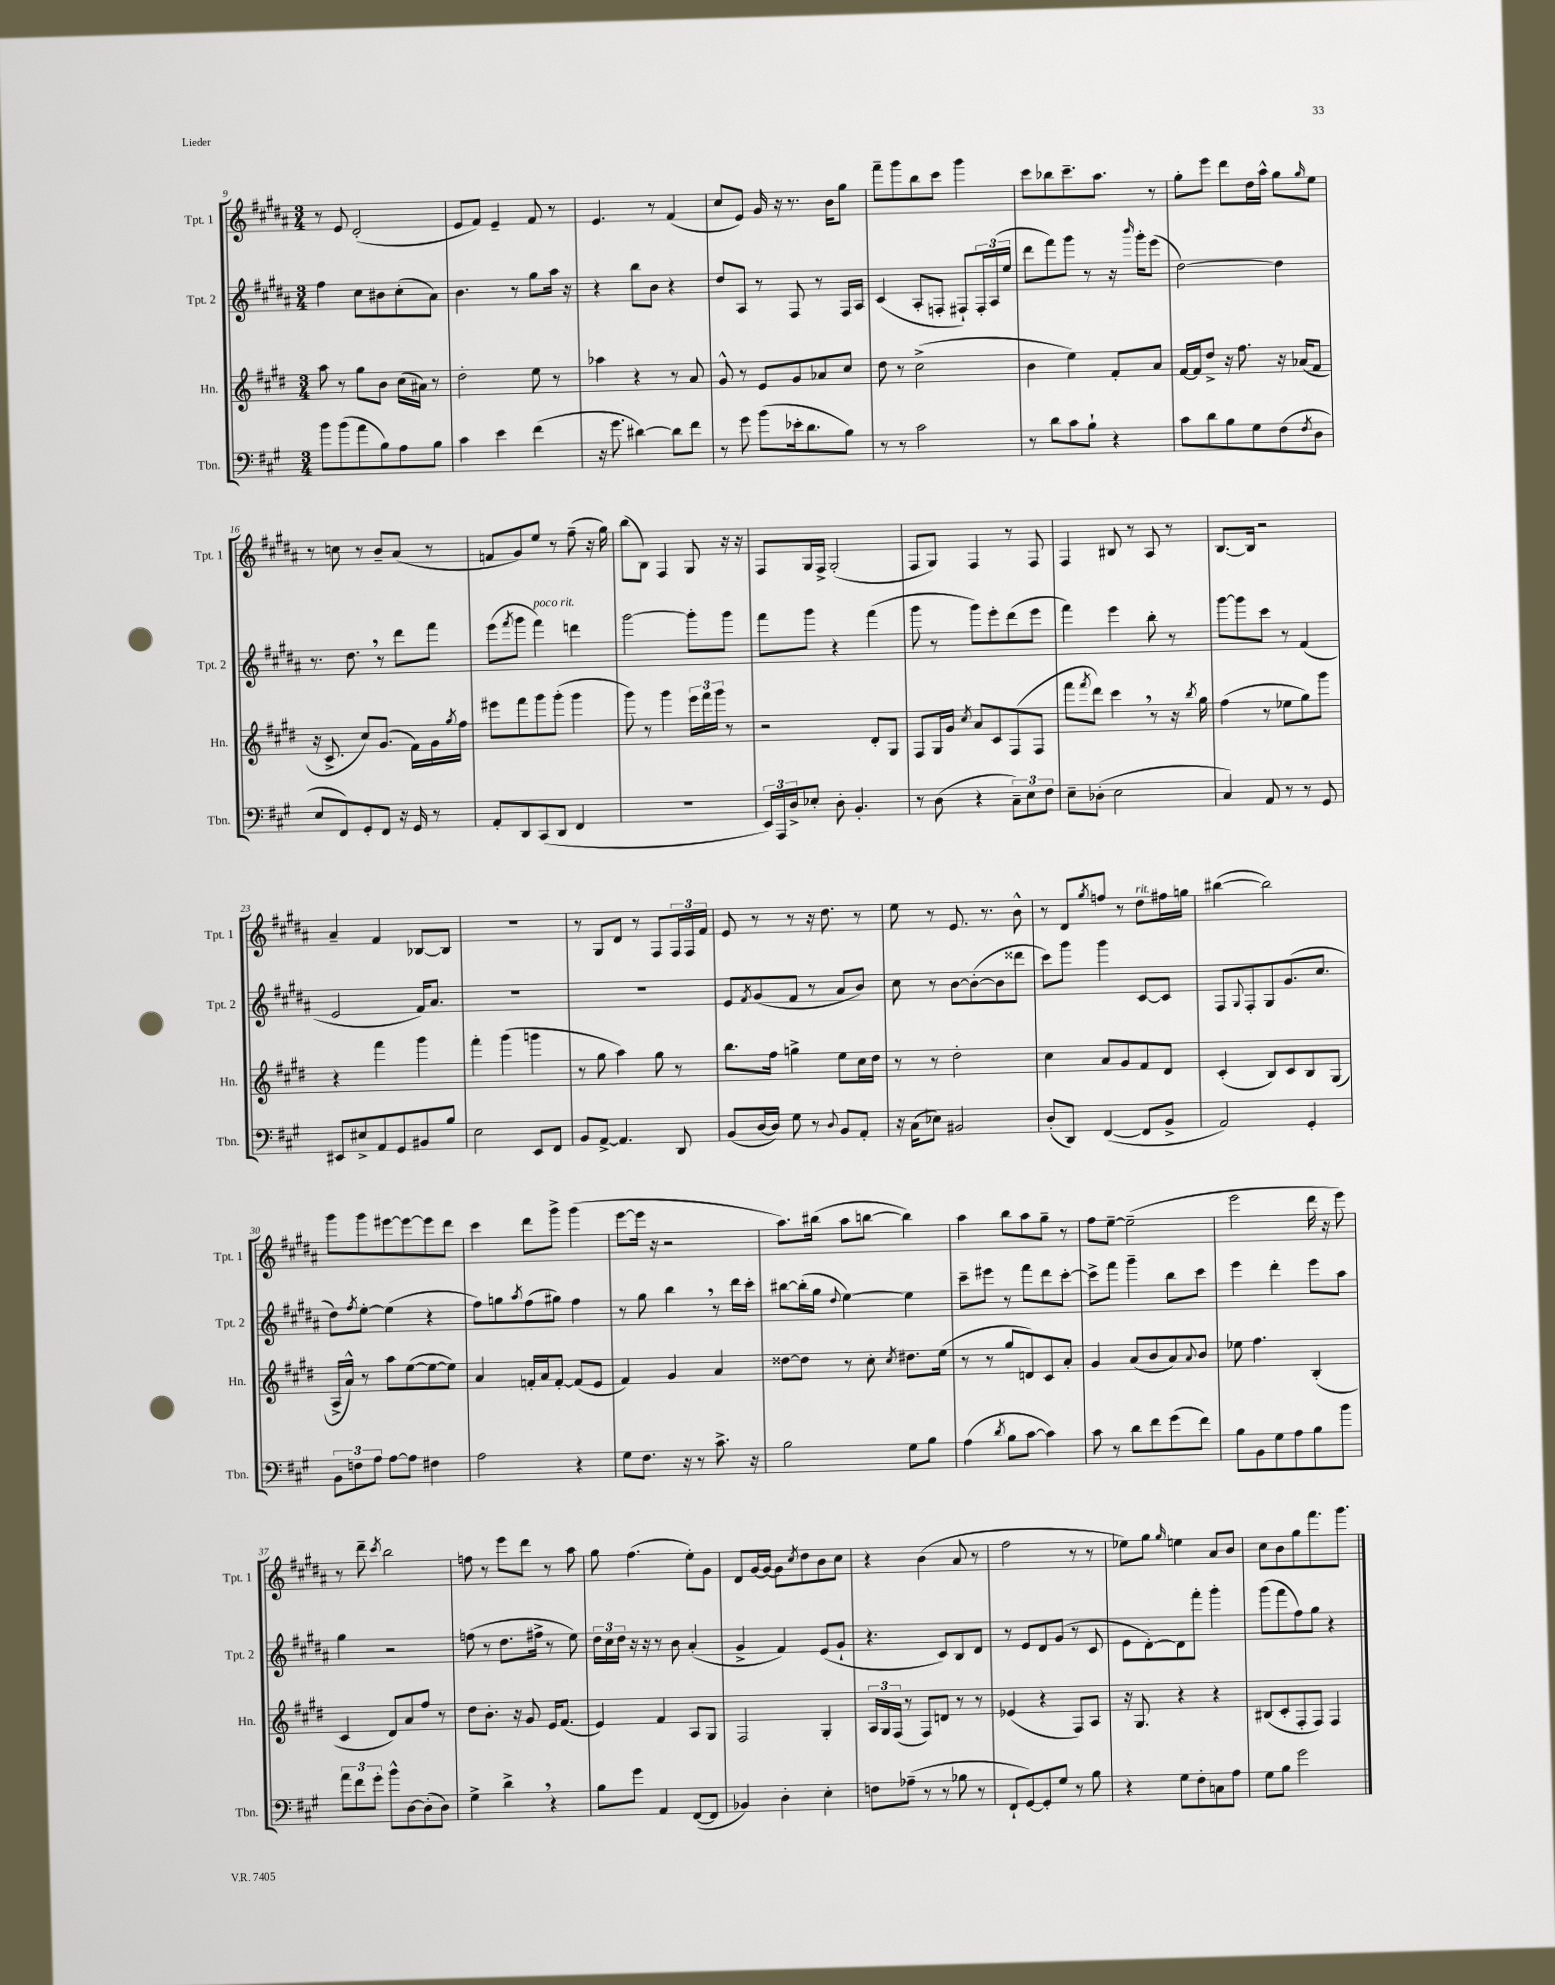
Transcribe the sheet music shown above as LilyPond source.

<<
\new StaffGroup <<
\new Staff = "s0" \with { instrumentName = "Tpt. 1" shortInstrumentName = "Tpt. 1" } {
    \clef treble \key b \major \numericTimeSignature \time 3/4
    r8 e'8 dis'2-.( |
    e'8 fis'8) e'4-- fis'8 r8 |
    e'4. r8 fis'4( |
    cis''8 e'8) gis'16 r16 r8. b'16 gis''8 |
    fis'''8-- gis'''8 b''8 cis'''8 gis'''4 |
    cis'''8 bes''8 cis'''8.-- ais''8. r8 |
    gis''8-. e'''8 dis'''8 dis''16 ais''16-^ gis''8 \grace { gis''16 } e''8 |
    r8 c''8 r8 b'8-- ais'8( r8 |
    f'8 gis'8) e''8 r8 fis''8--( r16 gis''16) |
    b''8( b8) fis4 gis8 r16 r16 |
    fis8 gis16 fis16-> gis2-.( |
    fis8 gis8) fis4 r8 fis8 |
    fis4 bis8 r8 ais8 r8 |
    b8.~ b16 r2 |
    ais'4-- fis'4 bes8~ bes8 |
    R2. |
    r8 gis8 dis'8 r8 fis8 \tuplet 3/2 { fis16 fis16 fis'16 } |
    e'8 r8 r8 r16 dis''8. r8 |
    e''8 r8 e'8. r8. b'8-^ |
    r8 dis'8 \acciaccatura { gis''8 } f''8 r8 dis''8^\markup { \italic "rit." } fis''16 g''16 |
    bis''4~( bis''2) |
    gis'''8 gis'''8 eis'''8~ eis'''8~ eis'''8 dis'''8 |
    cis'''4 dis'''8 gis'''8-> gis'''4( |
    e'''8~ e'''16 r16 r2 |
    ais''8.) bis''16( ais''8 b''8~ b''4) |
    ais''4 b''8 ais''8 gis''8-- r8 |
    fis''8 e''8~-- e''2--( |
    e'''2 dis'''16 r16 e'''8) |
    r8 dis'''8-- \acciaccatura { cis'''8 } b''2 |
    f''8 r8 e'''8 dis'''8 r8 ais''8 |
    gis''8 fis''4.( e''8-.) gis'8 |
    dis'8 gis'16~ gis'16~ gis'8 \acciaccatura { cis''8 } dis''8 b'8 cis''8 |
    r4 b'4( ais'8 r8 |
    fis''2 r8 r8 |
    ees''8) gis''8 \grace { gis''16 } e''4 ais'8 b'8 |
    cis''8 b'8 gis''8 fis'''8. gis'''8. \bar "|." |
}
\new Staff = "s1" \with { instrumentName = "Tpt. 2" shortInstrumentName = "Tpt. 2" } {
    \clef treble \key b \major \numericTimeSignature \time 3/4
    fis''4 cis''8 bis'8 cis''8-.( ais'8) |
    b'4. r8 gis''8 ais''16 r16 |
    r4 b''8 b'8 r4 |
    dis''8 ais8 r8 fis8 r8 fis16 ais16 |
    cis'4( ais8-. f8-. fis8-!) \tuplet 3/2 { fis16-. ais16( e''16 } |
    dis'''8 fis'''8) gis'''8 r8 r16 \grace { b'''16 } gis'''16-. e'''8( |
    dis''2~) dis''4 |
    r8. dis''8. \breathe r8 dis'''8 fis'''8 |
    e'''8( \acciaccatura { fis'''8 } gis'''8 fis'''4^\markup { \italic "poco rit." }) d'''4 |
    gis'''2~ gis'''8-. gis'''8 |
    fis'''8 gis'''8 r4 fis'''4( |
    gis'''8 r8 gis'''8) e'''8-. dis'''8( e'''8 |
    fis'''4) e'''4 b''8-. r8 |
    gis'''8~ gis'''8 cis'''8 r8 fis'4( |
    e'2 fis'16) ais'8. |
    R2. |
    R2. |
    e'8 \acciaccatura { fis'8 } gis'8( fis'8 r8 ais'8 b'8) |
    cis''8 r8 b'8~ b'8~-.( b'8 disis'''8 |
    cis'''8) gis'''8 gis'''4 cis'8~ cis'8 |
    fis8 \appoggiatura { gis8 } fis8-. gis8 gis'8.( cis''8. |
    dis''8) \acciaccatura { fis''8 } e''8~-. e''4( r4 |
    fis''8) g''8 \acciaccatura { ais''8 } fis''8( gis''8) fis''4 |
    r8 gis''8 b''4 \breathe r8 dis'''16 cis'''16-. |
    bis''8~ bis''16-.( gis''16 \appoggiatura { dis''8 } e''4~) e''4 |
    cis'''8-- eis'''8 r8 fis'''8 dis'''8 cis'''8~-. |
    cis'''8-> fis'''8 gis'''4-- b''8 cis'''8 |
    e'''4 dis'''4-. e'''8 ais''8 |
    gis''4 r2 |
    f''8( r8 dis''8. fis''16-> r8 e''8) |
    \tuplet 3/2 { dis''16 cis''16 dis''16 } r16 r16 r8 b'8 ais'4-.( |
    gis'4-> fis'4) e'8( gis'8-! |
    r4. cis'8) b8 dis'8 |
    r8 e'8 dis'8 gis'8( r8 cis'8 |
    e'8 dis'8~-.) dis'8 fis'''8-. gis'''4-. |
    gis'''8( fis'''8 fis''8) gis''8 r4 \bar "|." |
}
\new Staff = "s2" \with { instrumentName = "Hn." shortInstrumentName = "Hn." } {
    \clef treble \key e \major \numericTimeSignature \time 3/4
    a''8 r8 gis''8 b'8 cis''16( ais'16) r8 |
    dis''2-. e''8 r8 |
    aes''4 r4 r8 a'8 |
    gis'8-^ r8 e'8 gis'8 aes'8 cis''8 |
    dis''8 r8 cis''2->( |
    b'4 e''4) fis'8-. a'8 |
    fis'16~ fis'16 dis''8-> r16 fis''8. r16 aes'16( fis'8 |
    r16 cis'8.-> cis''8) gis'8.( fis'16) gis'16 \acciaccatura { gis''8 } fis''16 |
    eis'''8 fis'''8 gis'''8 gis'''8-.( gis'''4 |
    gis'''8) r8 gis'''4 \tuplet 3/2 { e'''16 fis'''16 gis'''16 } r8 |
    r2 dis'8-. gis8 |
    fis8 gis16 gis'16 \acciaccatura { cis''8 } a'8 cis'8 fis8( fis8 |
    fis'''8 \acciaccatura { fis'''8 } dis'''8) cis'''4 \breathe r8 r16 \acciaccatura { b''8 } gis''16 |
    fis''4( r8 ees''8 gis''8) gis'''8 |
    r4 fis'''4 gis'''4 |
    fis'''4-. gis'''4( g'''4 |
    r8 gis''8 a''4) gis''8 r8 |
    b''8. fis''16 g''4-> e''8 cis''16 dis''16 |
    r8 r8 dis''2-. |
    cis''4 a'8 gis'8 fis'8 dis'8 |
    cis'4-.( b8) cis'8 b8 gis8( |
    a16-> a'16-^) r8 a''8 e''8~( e''8~ e''8) |
    a'4 f'16-. a'16 f'8~-. f'8( e'8 |
    fis'4) gis'4 a'4 |
    disis''8~ disis''8 r8 cis''8-. \acciaccatura { cis''8 } dis''8. e''16( |
    r8 r8 gis''8 d'8) cis'8 a'8-. |
    gis'4 a'8( b'8 a'8) \appoggiatura { a'8 } b'8 |
    ees''8 fis''4. b4-.( |
    cis'4 dis'8) a'8 fis''8 r8 |
    dis''8 b'8.-. r16 gis'8 e'16 fis'8.( |
    e'4) fis'4 a8 gis8 |
    fis2 gis4-. |
    \tuplet 3/2 { a16 gis16 fis16( } r8 fis8) d'8 r8 r8 |
    ees'4( r4 fis8) a8 |
    r16 gis8. r4 r4 |
    bis8( cis'8-. fis8-. fis8) fis4 \bar "|." |
}
\new Staff = "s3" \with { instrumentName = "Tbn." shortInstrumentName = "Tbn." } {
    \clef bass \key a \major \numericTimeSignature \time 3/4
    b'8 b'8( a'8 b8) a8 b8 |
    cis'4 e'4 fis'4( |
    r16 gis'8. dis'4~) dis'8 fis'8 |
    r8 gis'8 b'8( ees'16-. d'8. b8) |
    r8 r8 cis'2 |
    r8 d'8 cis'8 b8-! r4 |
    cis'8 d'8 b8 gis8 fis8( \acciaccatura { fis8 } d8 |
    e8 fis,8) gis,8-. fis,8 r16 gis,16 r8 |
    a,8-. d,8 cis,8( d,8 fis,4 |
    R2. |
    \tuplet 3/2 { e,16) a,,16 d16-> } ees8-. d8-. b,4.-. |
    r8 d8( r4 \tuplet 3/2 { cis8--) e8 fis8 } |
    e8-- des8-.( e2 |
    cis4) a,8 r8 r8 gis,8 |
    eis,8 eis8-> a,8 gis,8 bis,8 b8 |
    e2 e,8 fis,8 |
    b,8 a,8~-> a,4. d,8 |
    b,8( d16~ d16) gis8 r8 \appoggiatura { d8 } b,8 a,8-. |
    r16 cis16( ees8) bis,2 |
    d8-.( d,8) fis,4~( fis,8 b,8-> |
    a,2) gis,4-. |
    \tuplet 3/2 { b,8 f8 a8 } a8~ a8 fis4 |
    a2 r4 |
    gis8 fis8. r16 r8 cis'8.-> r16 |
    b2 gis8 b8 |
    a4( \acciaccatura { d'8 } b8 cis'8~ cis'4) |
    cis'8 r8 d'8 fis'8 gis'8( fis'8) |
    b8 b,8 gis8 a8 b8 b'8 |
    \tuplet 3/2 { a'8 fis'8 gis'8-. } b'8-^ d8~ d8-.( d8) |
    gis4-> d'4-> \breathe r4 |
    b8 gis'8 a,4 fis,8~( fis,8 |
    bes,4) d4-. e4-. |
    f8 aes8--( r8 r8 bes8 r8 |
    fis,8-! gis,8~) gis,8-. gis8 r8 b8 |
    r4 gis8 fis8-. c8 a8 |
    gis8 b8 gis'2 \bar "|." |
}
>>
>>
\layout { \context { \Score currentBarNumber = #9 } }
